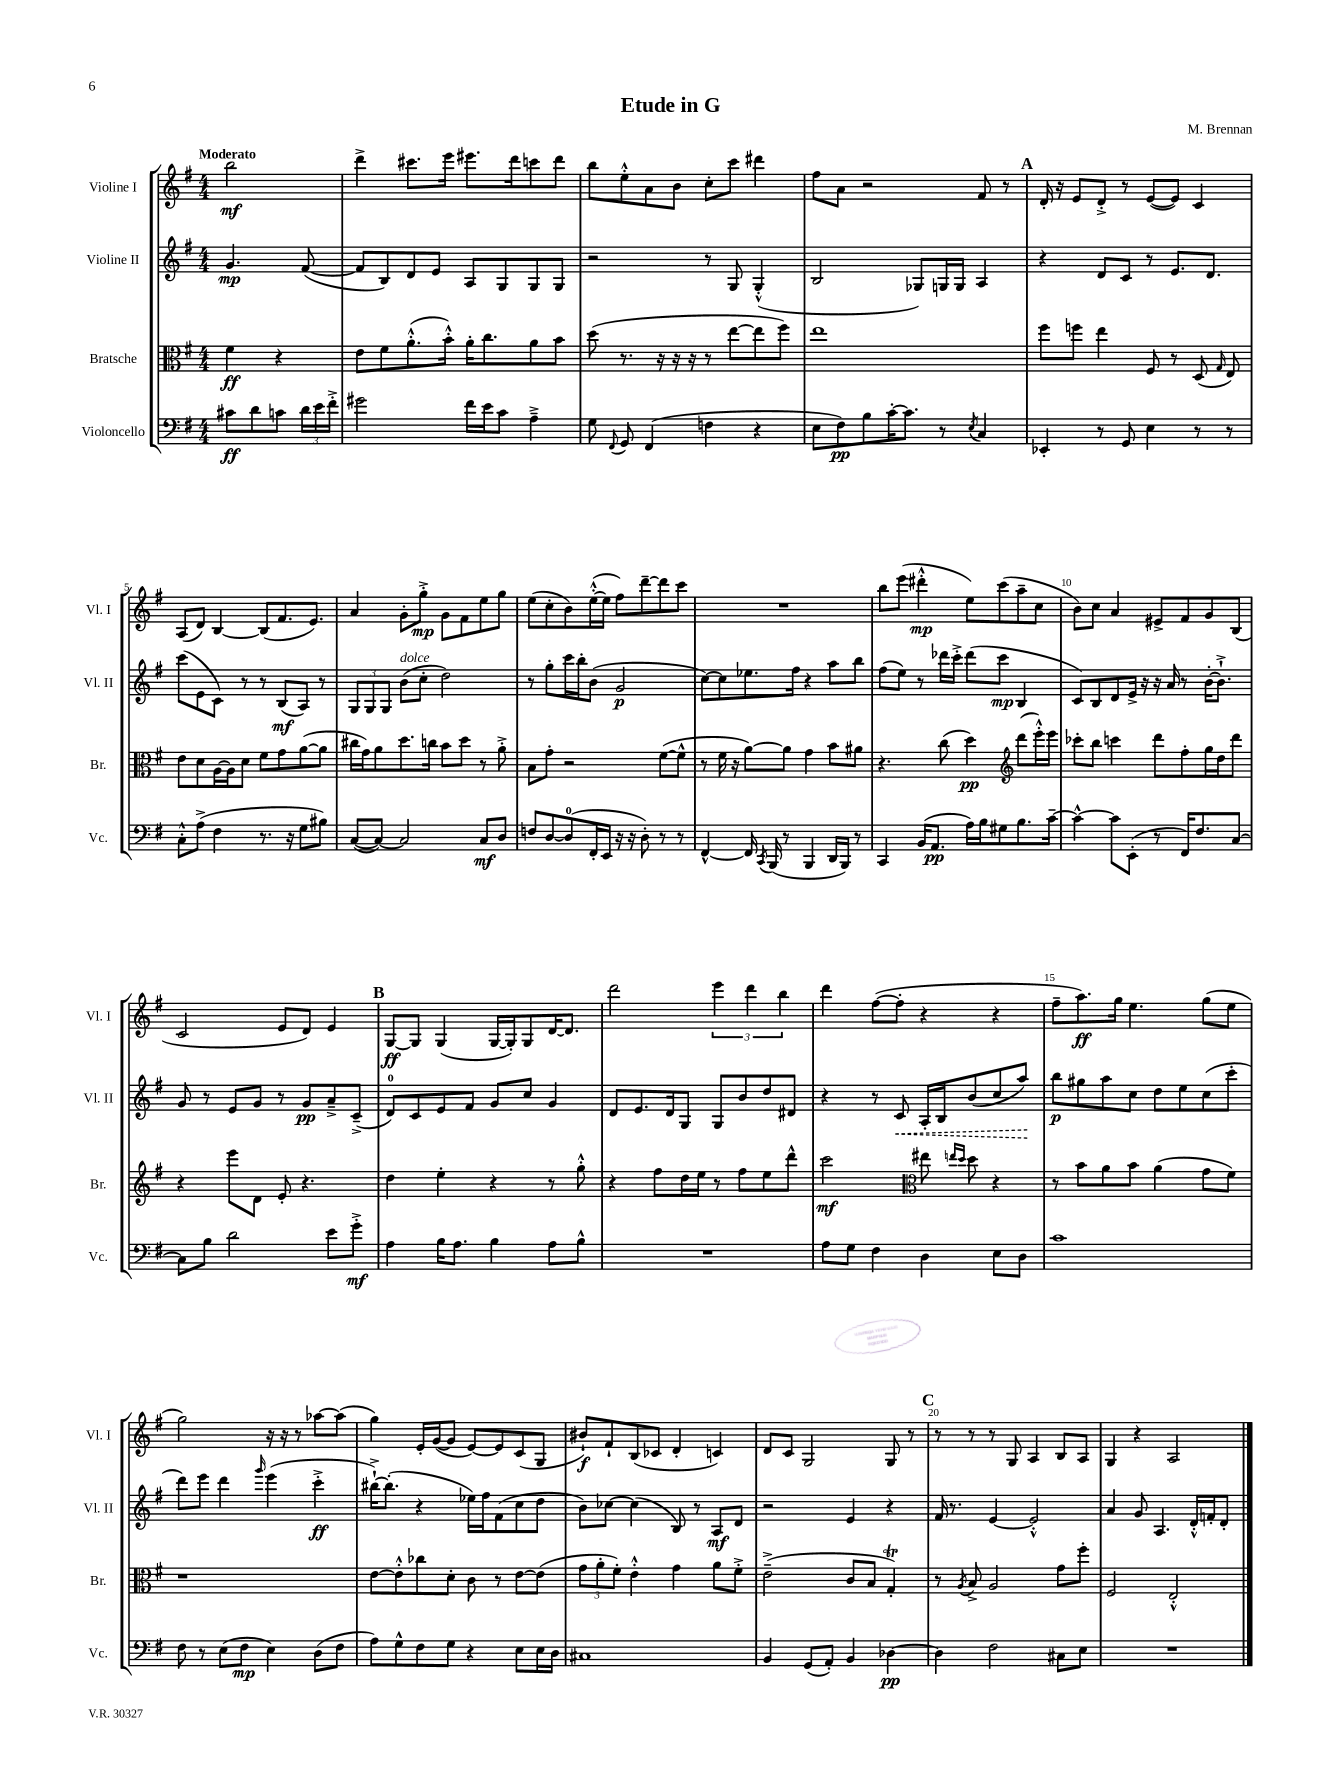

**kern	**dynam	**kern	**dynam	**kern	**dynam	**kern	**dynam
*part4	*part4	*part3	*part3	*part2	*part2	*part1	*part1
*staff4	*staff4	*staff3	*staff3	*staff2	*staff2	*staff1	*staff1
*I"Violoncello	*	*I"Bratsche	*	*I"Violine II	*	*I"Violine I	*
*I'Vc.	*	*I'Br.	*	*I'Vl. II	*	*I'Vl. I	*
*clefF4	*	*clefC3	*	*clefG2	*	*clefG2	*
*k[f#]	*	*k[f#]	*	*k[f#]	*	*k[f#]	*
*M4/4	*	*M4/4	*	*M4/4	*	*M4/4	*
=	=	=	=	=	=	=	=
!	!	!	!	!	!	!LO:TX:a:B:t=Moderato	!
8c#X\L	ff	4f#\	ff	4.g/	mp	2bb\	mf
8d\	.	.	.	.	.	.	.
8cn\J	.	4r	.	.	.	.	.
24d\LL	.	.	.	([8f#/	.	.	.
24e\	.	.	.	.	.	.	.
24f#'^\JJ	.	.	.	.	.	.	.
=1	=1	=1	=1	=1	=1	=1	=1
2g#X\	.	8e\L	.	8f#/L]	.	4ddd^\	.
.	.	8f#\	.	8B/)	.	.	.
.	.	(8.a'^^\	.	8d/	.	8.ccc#X\L	.
.	.	.	.	8e/J	.	.	.
.	.	16b'^^\Jk)	.	.	.	16eee\Jk	.
16f#\LL	.	16a'\KL	.	8A/L	.	8.eee#X\L	.
16e\J	.	8.cc\	.	.	.	.	.
8c\J	.	.	.	8G/	.	.	.
.	.	.	.	.	.	16ddd\k	.
4A~^\	.	8a\	.	8G/	.	8cccn\	.
.	.	8b\J	.	8G/J	.	8ddd\J	.
=2	=2	=2	=2	=2	=2	=2	=2
8G\	.	(8dd\	.	2r	.	8bb\L	.
8qqFF#/	.	.	.	.	.	.	.
8GG/	.	8.r	.	.	.	8ee'^^\	.
(4FF#/	.	.	.	.	.	8a\	.
.	.	16r	.	.	.	.	.
.	.	16r	.	.	.	8b\J	.
.	.	16r	.	.	.	.	.
4Fn\	.	8r	.	8r	.	8cc'\L	.
.	.	[8ee\L	.	8G/	.	8ccc\J	.
4r	.	8ee\]	.	(4G'^^/	.	4ddd#X\	.
.	.	8ff#\J)	.	.	.	.	.
=3	=3	=3	=3	=3	=3	=3	=3
8E\L	.	1ee	.	2B/	.	8ff#\L	.
8F#\)	pp	.	.	.	.	8a\J	.
8B\	.	.	.	.	.	2r	.
[16c'\K	.	.	.	.	.	.	.
8.c\J]	.	.	.	.	.	.	.
.	.	.	.	8G-X/L)	.	.	.
8r	.	.	.	16Gn/L	.	.	.
.	.	.	.	16G/JJ	.	.	.
8qE/	.	.	.	.	.	.	.
4C/	.	.	.	4A/	.	8f#/	.
.	.	.	.	.	.	8r	.
!!LO:REH:place=s1:t=A
=4	=4	=4	=4	=4	=4	=4	=4
4EE-X'/	.	8ff#\L	.	4r	.	16d'/	.
.	.	.	.	.	.	16r	.
.	.	8ffn\J	.	.	.	8e/L	.
8r	.	4ee\	.	8d/L	.	8d'^/J	.
8GG/	.	.	.	8c/J	.	8r	.
4E\	.	8F#/	.	8r	.	([8e/L	.
.	.	8r	.	8.e/L	.	8e/J])	.
8r	.	(8D/	.	.	.	4c/	.
.	.	.	.	8.d/J	.	.	.
.	.	16qqG/	.	.	.	.	.
8r	.	8E/)	.	.	.	.	.
!!LO:LB:g=z
=5	=5	=5	=5	=5	=5	=5	=5
8C'^^\L	.	8e\L	.	(8ccc\L	.	(8A/L	.
(8A^\J	.	8d\	.	8e\	.	8d/J)	.
4F#\	.	[16A\L	.	8c\J)	.	[4B/	.
.	.	16A\J]	.	.	.	.	.
.	.	8d\J	.	8r	.	.	.
8.r	.	8f#\L	.	8r	.	(8B/L]	.
.	.	8g\	.	(8B/L	mf	8.f#/	.
16r	.	.	.	.	.	.	.
8G\L	.	([8a\	.	8A/J)	.	.	.
.	.	.	.	.	.	8.e/J)	.
8B#X\J)	.	8a\J]	.	8r	.	.	.
=6	=6	=6	=6	=6	=6	=6	=6
([8C/L	.	16cc#X\LL	.	12G/L	.	4a/	.
.	.	16g\J)	.	.	.	.	.
.	.	.	.	12G/	.	.	.
8C/J_)	.	8a\	.	.	.	.	.
.	.	.	.	12G/J	.	.	.
!	!	!	!	!LO:TX:a:i:t=dolce	!	!	!
2C/]	.	8.dd\	.	(8b\L	.	8g'\L	.
.	.	.	.	8cc'\J	.	8gg'^\J	mp
.	.	16ccn\Jk	.	.	.	.	.
.	.	8b\L	.	2dd\)	.	8g\L	.
.	.	8dd\J	.	.	.	8f#\	.
8C/L	mf	8r	.	.	.	8ee\	.
8D/J	.	8a'^\	.	.	.	8gg\J	.
=7	=7	=7	=7	=7	=7	=7	=7
8Fn/L	.	8B\L	.	8r	.	(8ee\L	.
[8D/	.	8g'\J	.	8gg'\L	.	8cc'\	.
(8D/]	.	2r	.	16ccc\L	.	8b\)	.
.	.	.	.	16bb'\J	.	.	.
16FF#'/L	.	.	.	(8b\J	.	([16ee'^^\L	.
16EE/JJ	.	.	.	.	.	16ee\JJ]	.
16r	.	.	.	2g/	p	8ff#\L)	.
16r	.	.	.	.	.	.	.
8D'\)	.	.	.	.	.	[8ddd~\	.
8r	.	([8f#\L	.	.	.	8ddd\]	.
8r	.	8f#^^\J]	.	.	.	8ccc\J	.
=8	=8	=8	=8	=8	=8	=8	=8
[4FF#^^/	.	8r	.	[8cc\L)	.	1r	.
.	.	16f#\	.	8cc\]	.	.	.
.	.	16r	.	.	.	.	.
16FF#/]	.	[8a\L)	.	8.ee-X\	.	.	.
8qCC/	.	.	.	.	.	.	.
(16BBB/	.	.	.	.	.	.	.
8r	.	8a\J]	.	.	.	.	.
.	.	.	.	16ff#\Jk	.	.	.
4BBB/	.	4g\	.	4r	.	.	.
16DD/LL	.	8b\L	.	8aa\L	.	.	.
16BBB/JJ)	.	.	.	.	.	.	.
8r	.	8a#X\J	.	8bb\J	.	.	.
=9	=9	=9	=9	=9	=9	=9	=9
4CC/	.	4.r	.	(8ff#\L	.	8bb\L	.
.	.	.	.	8ee\J)	.	(8eee\J	.
(16BB/KL	.	.	.	8r	.	4ddd#X'^^\	mp
8.AA/J	pp	.	.	.	.	.	.
.	.	(8cc\	.	16ddd-X\LL	.	.	.
.	.	.	.	16ccc'^\JJ	.	.	.
16A\LL)	.	4dd\)	pp	(8ddd-\L	.	8ee\L)	.
16B\J	.	.	.	.	.	.	.
8G#X\	.	.	.	8ccc\J	mp	(8ccc\	.
*	*	*clefG2	*	*	*	*	*
8.B\	.	(8ddd\L	.	4B/	.	8aa~\	.
.	.	16eee'^^\L)	.	.	.	8cc\J	.
[16c~\Jk	.	16eee\JJ	.	.	.	.	.
=10	=10	=10	=10	=10	=10	=10	=10
4c^^\_	.	8ccc-X'\L	.	8c/L)	.	8b\L)	.
.	.	8bb\J	.	8B/	.	8cc\J	.
8c\L]	.	4cccn\	.	8d/	.	4a/	.
(8EE'\J	.	.	.	16e^/Jk	.	.	.
.	.	.	.	16r	.	.	.
8r	.	8ddd\L	.	16r	.	8e#X^/L	.
.	.	.	.	16a/	.	.	.
16FF#/KL)	.	8ff#'\	.	8r	.	8f#/	.
8.F#/	.	.	.	.	.	.	.
.	.	16gg\L	.	[16b'\KL	.	8g/	.
.	.	16dd\J	.	8.b`^\J]	.	.	.
[8C/J	.	8ddd\J	.	.	.	(8B/J	.
!!LO:LB:g=z
=11	=11	=11	=11	=11	=11	=11	=11
8C\L]	.	4r	.	8g/	.	2c/	.
8B\J	.	.	.	8r	.	.	.
2d\	.	8eee\L	.	8e/L	.	.	.
.	.	8d\J	.	8g/J	.	.	.
.	.	8e'/	.	8r	.	8e/L	.
.	.	4.r	.	8g/L	pp	8d/J)	.
8e\L	.	.	.	8a~^/	.	4e/	.
8g'^\J	mf	.	.	(8c~^/J	.	.	.
!!LO:REH:place=s1:t=B
=12	=12	=12	=12	=12	=12	=12	=12
4A\	.	4dd\	.	8d/L)	.	[8G/L	ff
.	.	.	.	8c/	.	8G/J]	.
16B\KL	.	4ee'\	.	8e/	.	(4G/	.
8.A\J	.	.	.	.	.	.	.
.	.	.	.	8f#/J	.	.	.
4B\	.	4r	.	8g/L	.	[16G/LL	.
.	.	.	.	.	.	16G'/J])	.
.	.	.	.	8cc/J	.	8G/	.
8A\L	.	8r	.	4g/	.	[16d/K	.
.	.	.	.	.	.	8.d/J]	.
8B^^\J	.	8gg'^^\	.	.	.	.	.
=13	=13	=13	=13	=13	=13	=13	=13
1r	.	4r	.	8d/L	.	2ddd\	.
.	.	.	.	8.e/	.	.	.
.	.	8ff#\L	.	.	.	.	.
.	.	.	.	16d/k	.	.	.
.	.	16dd\L	.	8G/J	.	.	.
.	.	16ee\JJ	.	.	.	.	.
.	.	8r	.	8G/L	.	6eee\	.
.	.	8ff#\L	.	8b/	.	.	.
.	.	.	.	.	.	6ddd\	.
.	.	8ee\	.	8dd/	.	.	.
.	.	.	.	.	.	6bb\	.
.	.	8ddd^^\J	.	8d#X/J	.	.	.
=14	=14	=14	=14	=14	=14	=14	=14
8A\L	.	2ccc\	mf	4r	.	4ddd\	.
8G\J	.	.	.	.	.	.	.
4F#\	.	.	.	8r	.	([8ff#\L	.
!	!	!	!	!	!LO:HP:b	!	!
.	.	.	.	8c/	<	8ff#'\J]	.
*	*	*clefC3	*	*	*	*	*
4D\	.	8ee#X\	.	16A'/LL	.	4r	.
.	.	.	.	16B/J	.	.	.
.	.	16qqeen/LL	.	.	.	.	.
.	.	16qqdd/JJ	.	.	.	.	.
.	.	8dd\	.	(8b/	.	.	.
8E\L	.	4r	.	8cc/	.	4r	.
8D\J	.	.	.	8aa/J)	.	.	.
.	.	.	.	.	[	.	.
=15	=15	=15	=15	=15	=15	=15	=15
1c	.	8r	.	8bb\L	p	8ff#~\L	.
.	.	8b\L	.	8gg#X\	.	8.aa\)	ff
.	.	8a\	.	8aa\	.	.	.
.	.	.	.	.	.	16gg\Jk	.
.	.	8b\J	.	8cc\J	.	4.ee\	.
.	.	(4a\	.	8dd\L	.	.	.
.	.	.	.	8ee\	.	.	.
.	.	8g\L	.	(8cc\	.	(8gg\L	.
.	.	8f#\J)	.	8ccc'\J	.	8ee\J	.
!!LO:LB:g=z
=16	=16	=16	=16	=16	=16	=16	=16
8F#\	.	1r	.	8ddd\L)	.	2gg\)	.
8r	.	.	.	8eee\J	.	.	.
(8E\L	.	.	.	4ddd\	.	.	.
8F#\J	mp	.	.	.	.	.	.
.	.	.	.	16qqggg/	.	.	.
4E\)	.	.	.	(4eee\	.	16r	.
.	.	.	.	.	.	16r	.
.	.	.	.	.	.	8r	.
(8D\L	.	.	.	4ccc'^\	ff	[8aa-X\L	.
8F#\J	.	.	.	.	.	(8aa-\J]	.
=17	=17	=17	=17	=17	=17	=17	=17
8A\L)	.	[8e\L	.	[16bb#X`^\KL)	.	4gg\)	.
.	.	.	.	(8.bb#'\J]	.	.	.
8G^^\	.	8e'^^\]	.	.	.	.	.
8F#\	.	8cc-X\	.	4r	.	16e'/LL	.
.	.	.	.	.	.	([16g/J	.
8G\J	.	8d'\J	.	.	.	8g/J]	.
4r	.	8c\	.	16ee-X\LL)	.	[8e/L)	.
.	.	.	.	16ff#\J	.	.	.
.	.	8r	.	(8f#\	.	8e/]	.
8E\L	.	[8e\L	.	8cc\	.	(8c/	.
16E\L	.	(8e\J]	.	8dd\J	.	8G/J	.
16D\JJ	.	.	.	.	.	.	.
=18	=18	=18	=18	=18	=18	=18	=18
1C#X	.	12g\L	.	8b\L)	.	8b#X`/L)	f
.	.	12a'\	.	.	.	.	.
.	.	.	.	[8cc-X\J	.	8f#`/	.
.	.	12f#'\J)	.	.	.	.	.
.	.	4e'^^\	.	(4cc-\]	.	(8B/	.
.	.	.	.	.	.	8c-X/J	.
.	.	4g\	.	8B/)	.	4d'/	.
.	.	.	.	8r	.	.	.
.	.	8a\L	.	8A/L	mf	4cn/)	.
.	.	8f#'^\J	.	8d/J	.	.	.
=19	=19	=19	=19	=19	=19	=19	=19
4BB/	.	(2e~^\	.	2r	.	8d/L	.
.	.	.	.	.	.	8c/J	.
(8GG/L	.	.	.	.	.	2G/	.
8AA'/J)	.	.	.	.	.	.	.
4BB/	.	8c/L	.	4e/	.	.	.
.	.	8B/J	.	.	.	.	.
[4D-X\	pp	4GT'/)	.	4r	.	8G/	.
.	.	.	.	.	.	8r	.
!!LO:REH:place=s1:t=C
=20	=20	=20	=20	=20	=20	=20	=20
4D-\]	.	8r	.	16f#/	.	8r	.
.	.	.	.	8.r	.	.	.
.	.	8qA/	.	.	.	.	.
.	.	8B^/	.	.	.	8r	.
2F#\	.	2A/	.	[4e/	.	8r	.
.	.	.	.	.	.	8G/	.
.	.	.	.	2e'^^/]	.	4A/	.
8C#X\L	.	8g\L	.	.	.	8B/L	.
8E\J	.	8ff#'\J	.	.	.	8A/J	.
=21	=21	=21	=21	=21	=21	=21	=21
1r	.	2F#/	.	4a/	.	4G/	.
.	.	.	.	8g/	.	4r	.
.	.	.	.	4.A/	.	.	.
.	.	2E'^^/	.	.	.	2A/	.
.	.	.	.	16d'^^/LL	.	.	.
.	.	.	.	16fn'/J	.	.	.
.	.	.	.	8d'/J	.	.	.
==	==	==	==	==	==	==	==
*-	*-	*-	*-	*-	*-	*-	*-
